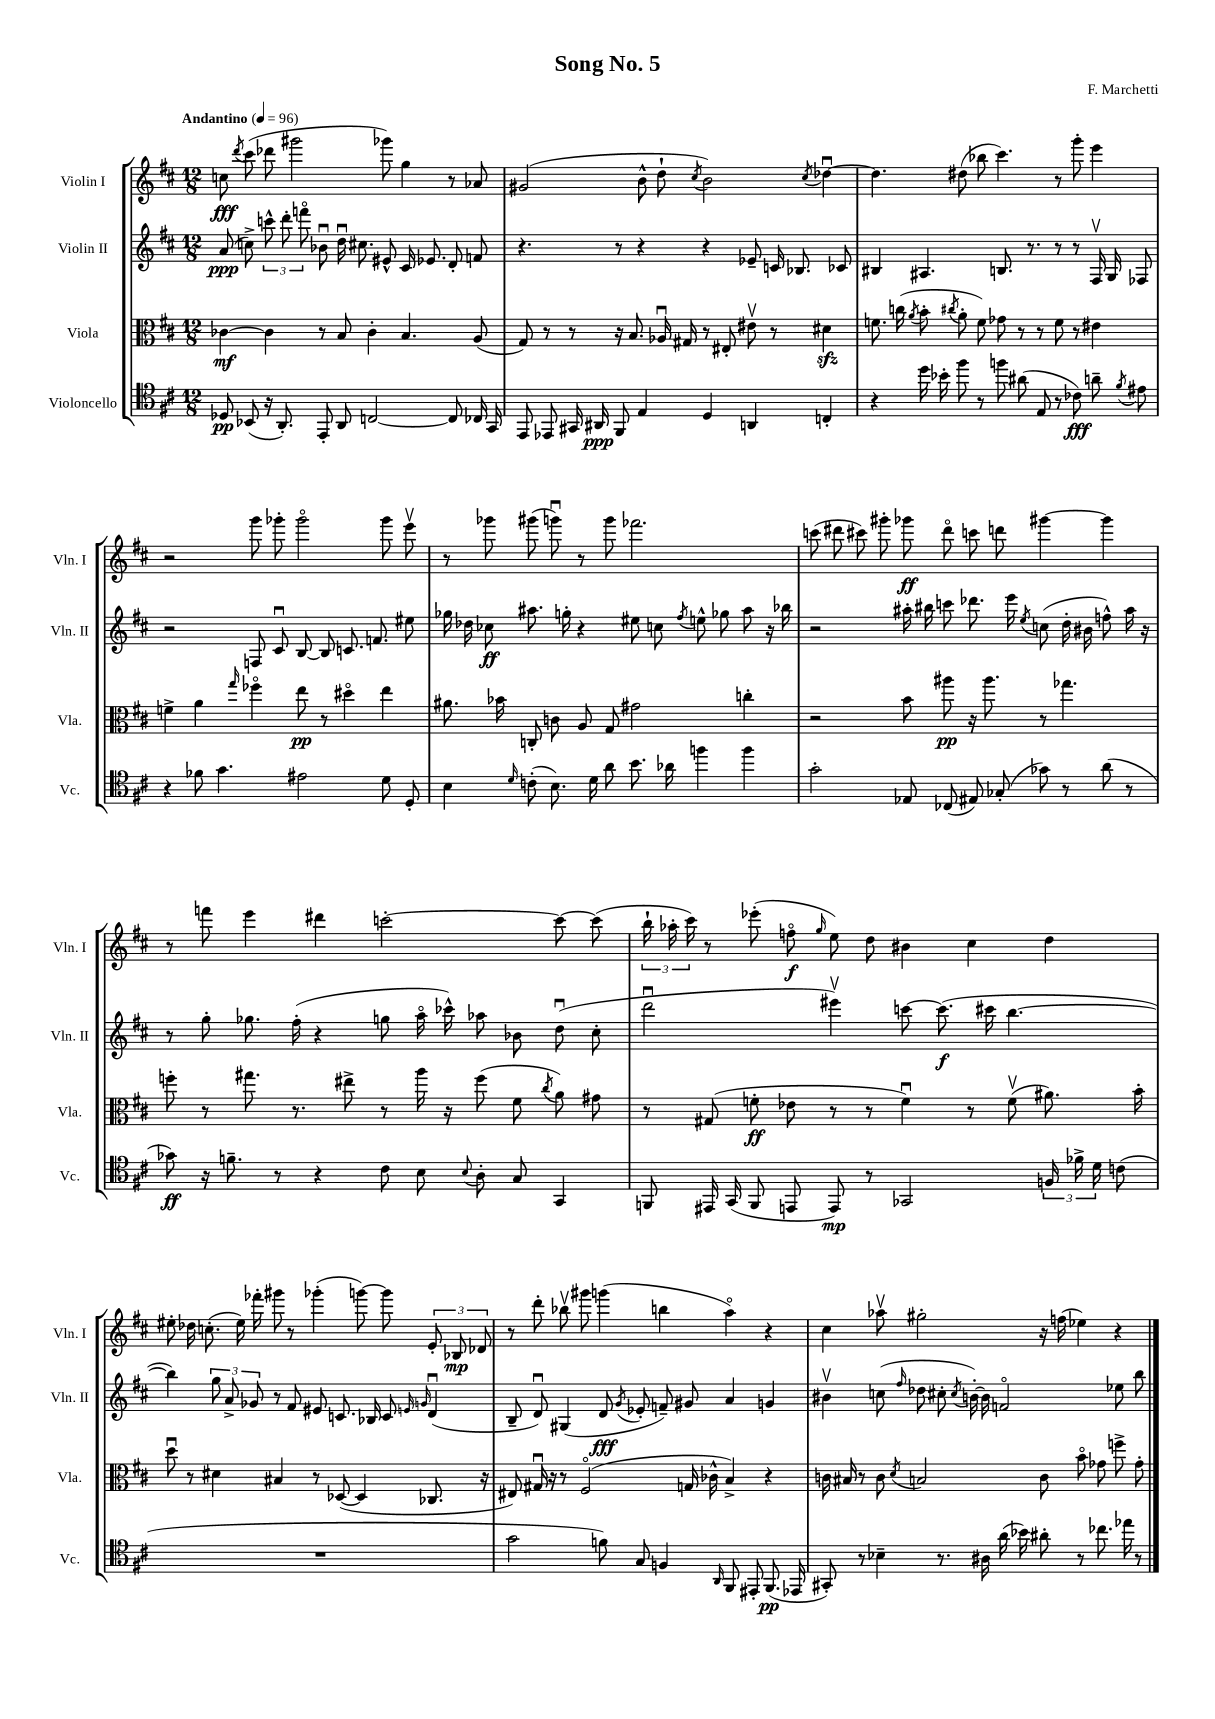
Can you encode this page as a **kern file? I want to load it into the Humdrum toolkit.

**kern	**kern	**kern	**kern
*staff4	*staff3	*staff2	*staff1
*clefC4	*clefC3	*clefG2	*clefG2
*k[f#c#]	*k[f#c#]	*k[f#c#]	*k[f#c#]
*M12/8	*M12/8	*M12/8	*M12/8
*MM96	*MM96	*MM96	*MM96
8D-	[4c-	(8a	8cc
.	.	.	8qddd
(8BB-	.	8cc^)	(8ccc#
16r	4c-]	12ccc^^	8ddd-
8.AA')	.	.	.
.	.	12ddd'	.
.	.	.	2ggg#
.	.	12fffo	.
8EE'	8r	8b-u	.
8AA	8B	16ddu	.
.	.	8.cc#	.
[2C	4c-'	.	.
.	.	8e#^^	8ggg-)
.	4.B	16c#	4gg
.	.	8.e-	.
8C]	.	8d'	8r
16C-	(8A	8f	8a-
16GG	.	.	.
=	=	=	=
8EE	8G)	4.r	(2g#
8EE-	8r	.	.
16GG#	8r	.	.
16AA#	.	.	.
8FF#	16r	8r	.
.	8.B	.	.
4E	.	4r	8b^^
.	16A-u	.	8dd`
.	16G#	.	.
.	.	.	8qcc#
4D	8r	4r	2b)
.	8E#'	.	.
4AA	8e#v	8e-~	.
.	8r	16c	.
.	.	8.B-	.
.	.	.	8qcc#
4C'	4d#	.	[4dd-u
.	.	8c-	.
=	=	=	=
4r	8.f	4B#	4.dd-]
.	(16cc	.	.
.	8qa	.	.
16dd	8b'	4.A#	.
16b-'	.	.	.
.	8qcc#	.	.
8ff#	8a'	.	(8dd#
8r	8f)	.	8bb-
8ff	8g-	8.B	4.ccc#)
(8a#	8r	.	.
.	.	8.r	.
8E	8r	.	.
8r	8f	8r	8r
8c-)	8r	8r	8ggg'
8a~	4e#	16F#v	4eee
.	.	16G	.
8qf#	.	.	.
8e#	.	8F-	.
=	=	=	=
4r	4f^	2r	2r
8f-	4a	.	.
4.g	.	.	.
.	16qqgg	.	.
.	4ff-o	8F	8ggg
.	.	8c#u	8ggg-'
2e#	8ee	[8B	2ggg-o
.	8r	8B]	.
.	4dd#o	8.c	.
.	.	8.f	.
8d	4ee	.	8ggg-
8D'	.	8ee#	8eeev
=	=	=	=
4B	8.a#	16gg-	8r
.	.	16dd-	.
.	.	8cc-	8ggg-
.	16b-	.	.
16qqd	.	.	.
(8c'	8C'	8.aa#	(8ggg#
8.B)	8c	.	8gggu)
.	.	16gg'	.
.	8A	4r	8r
16d	.	.	.
8a	8G	.	8ggg
8.b	2g#	8ee#	2.fff-
.	.	8cc	.
16a-	.	.	.
.	.	8qff#	.
4ff	.	8ee^^	.
.	.	8gg-	.
4ff	4cc'	8aa#	.
.	.	16r	.
.	.	16bb-	.
=	=	=	=
2g'	2r	2r	(8ccc
.	.	.	8ddd#
.	.	.	8ccc#)
.	.	.	8ggg#'
8E-	8b	16aa#'	8ggg-
.	.	16bb#	.
(8C-	8aa#	8ccc	8ddd#o
8E#)	16r	8.ddd-	8ccc
.	8.aa#	.	.
(8G-'	.	.	8ddd
.	.	16eee	.
.	.	8qee	.
8g-)	8r	(8cc	[4ggg#
8r	4.gg-	16dd'	.
.	.	16b#	.
(8a	.	8ff^^)	4ggg#]
8r	.	16aa#	.
.	.	16r	.
=	=	=	=
8g-)	8ff'	8r	8r
16r	8r	8gg'	8fff
8.f~	.	.	.
.	8.gg#	8.gg-	4eee
8r	.	.	.
.	8.r	(16ff#'	.
4r	.	4r	4ddd#
.	8ee#^	.	.
8c#	8r	8gg	[2ccc'
8B	16aa	16aao	.
.	16r	16ccc-^^)	.
8qqB	.	.	.
8A'	(8ff	8aa-	.
8G	8f#	8b-	.
.	8qcc#	.	.
4GG	8a)	(8ddu	8ccc_
.	8g#	8cc#'	(8ccc]
=	=	=	=
8FF	8r	2dddu	24bb`
.	.	.	24aa-'
.	.	.	24ccc#)
16EE#	(8G#	.	8r
(16GG	.	.	.
8FF	8f'	.	(8eee-'
8EE	8e-	.	8ffo
.	.	.	16qqgg
8EE)	8r	4eee#v)	8ee)
8r	8r	.	8dd
2GG-	4fu)	[8ccc	4b#
.	.	(8.ccc]	.
.	8r	.	4cc#
.	.	16ccc#	.
.	(8fv	[4.bb	.
24F	8.a#)	.	4dd
24f-^	.	.	.
24d	.	.	.
(8c	.	.	.
.	16b'	.	.
=	=	=	=
1.r	8ddu	4bb])	8ee#'
.	8r	.	16dd-
.	.	.	(8.cc'
.	4d#	12gg	.
.	.	12a^	.
.	.	.	16ee#)
.	.	12g-	.
.	.	.	16fff-'
.	4B#	8r	8ggg#
.	.	8f#	8r
.	8r	8e#	(4ggg-'
.	([8D-	8.c	.
.	4D-]	.	[8ggg)
.	.	16B-	.
.	.	8c	8ggg]
.	.	16qqe	.
.	.	16qqg	.
.	8.C-	(4du	12e'
.	.	.	12B-
.	.	.	12d-
.	16r	.	.
=	=	=	=
2g	8E#)	8B~	8r
.	16G#u	8du)	8ddd'
.	16r	.	.
.	8r	(4G#	8bb-v
.	(2F#o	.	8ggg#
8f)	.	8d	(4ggg
.	.	8qg	.
8G	.	8e-'	.
4F	.	8f~)	4bb
.	16G	8g#	.
.	16c-^^	.	.
16qqAA	.	.	.
8FF#	4B^)	4a	4aao)
8EE#'	.	.	.
(8.FF#	4r	4g	4r
16EE-	.	.	.
=	=	=	=
8GG#')	16c	4b#v	4cc#
.	16B#	.	.
8r	8r	.	.
4B-~	8c	(8cc	8aa-v
.	8qd	16qqff#	.
.	2B	8dd-	2gg#'
8.r	.	8cc#'	.
.	.	8qcc#	.
.	.	[16b')	.
16A#	.	16b]	.
(16a	.	2fo	.
16b-)	.	.	.
8a#'	8c	.	16r
.	.	.	(16ff
8r	8bo	.	4ee-)
8.cc-	8g-	.	.
.	8ff^	8ee-	4r
16ee-	.	.	.
8r	8g-'	8bb	.
==	==	==	==
*-	*-	*-	*-
